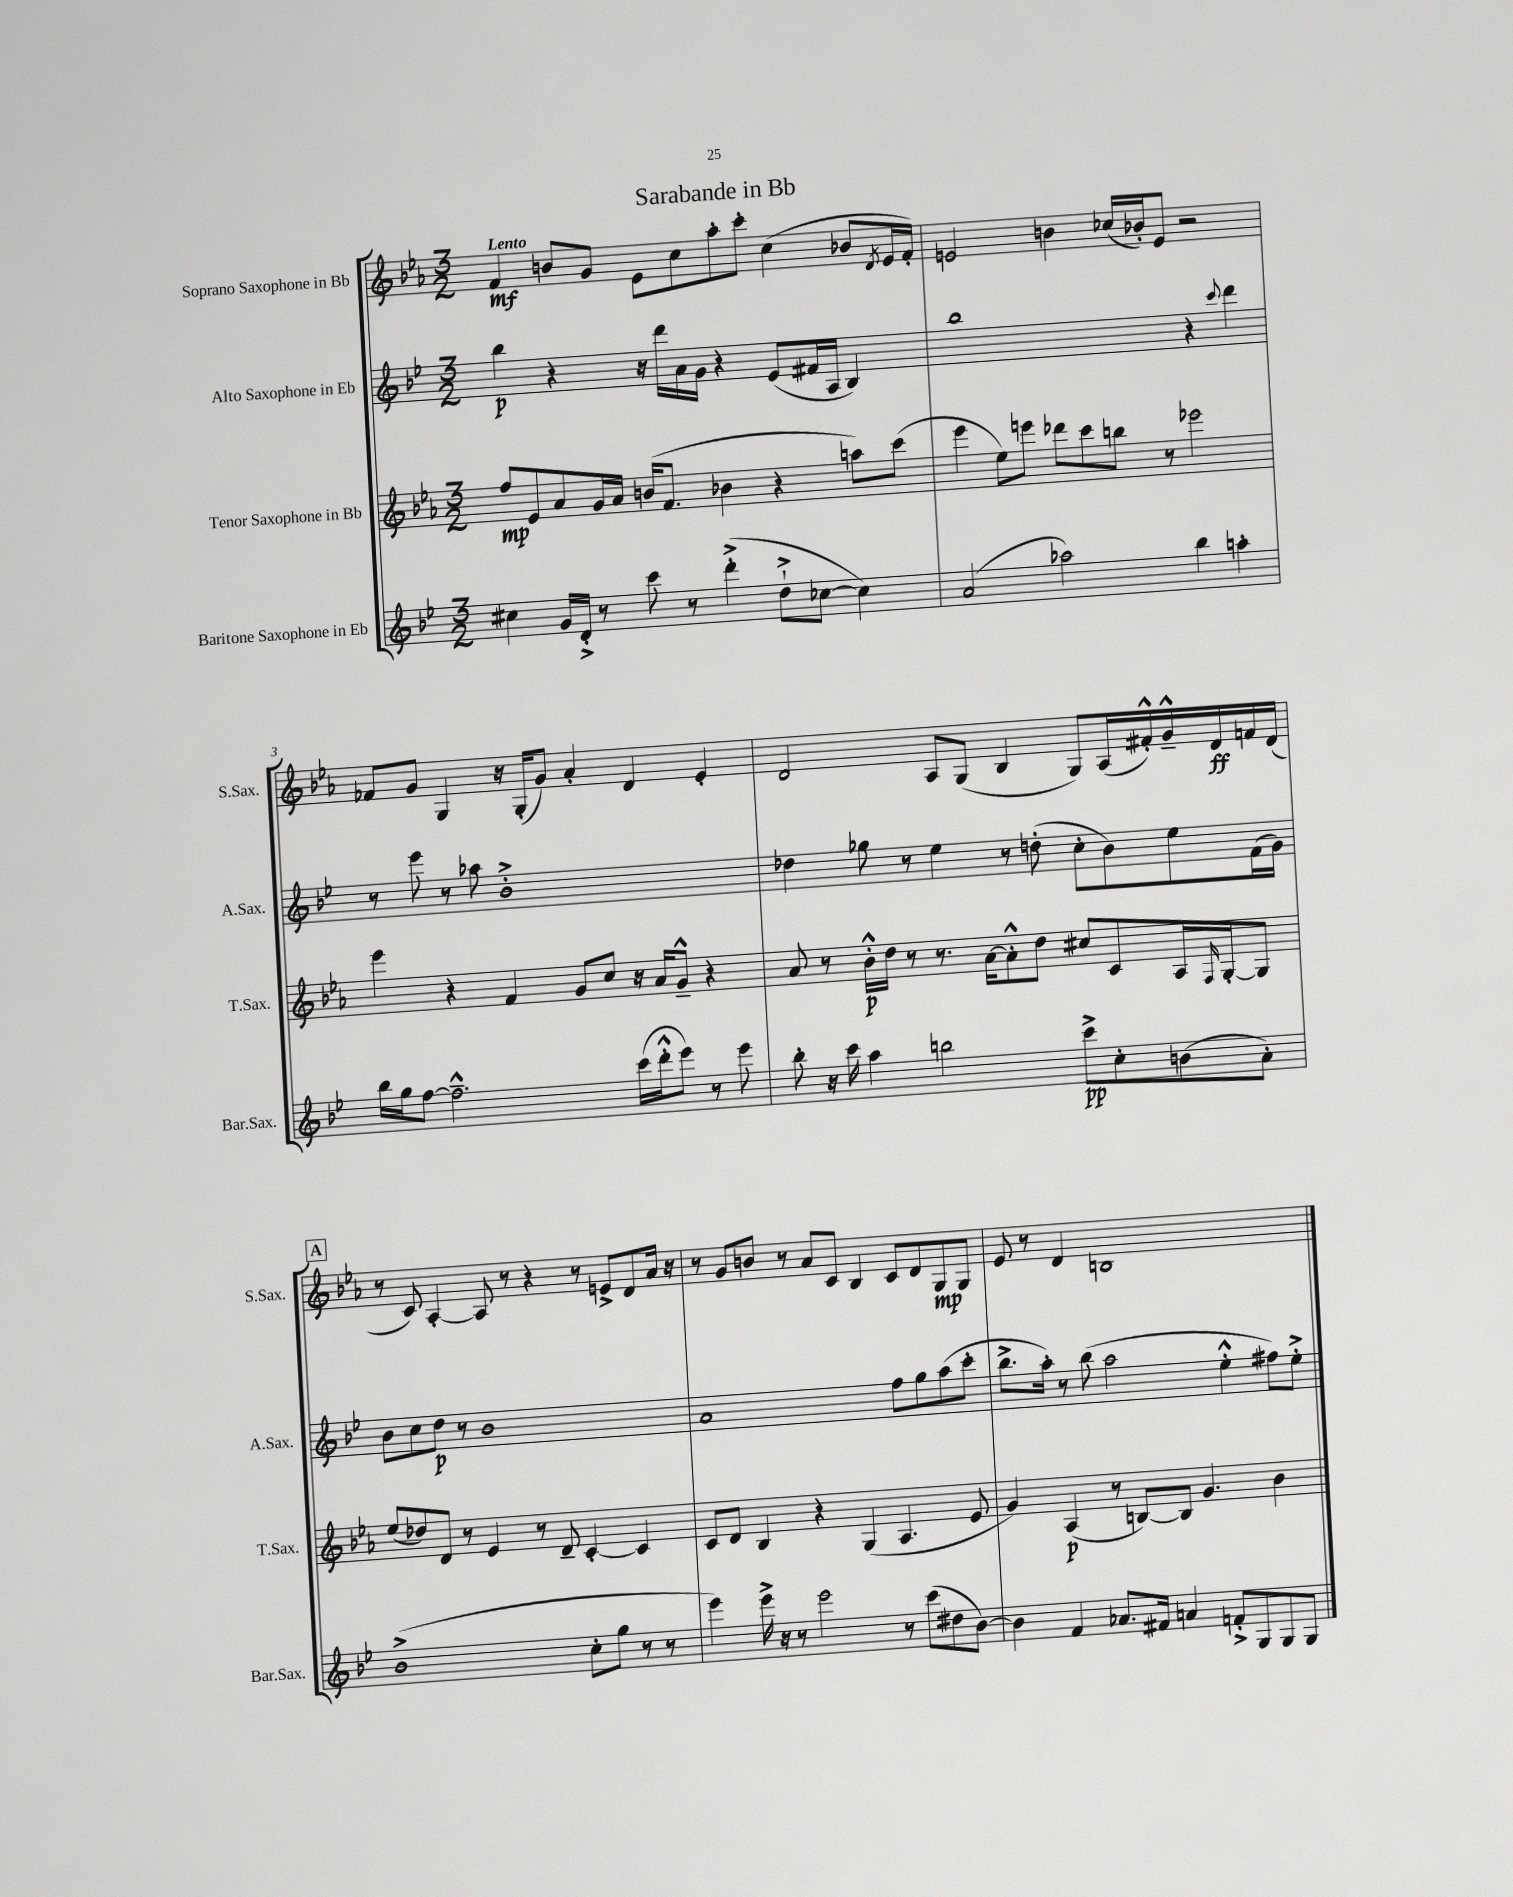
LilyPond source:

\header { title = "Sarabande in Bb" }
<<
\new StaffGroup <<
\new Staff = "s0" \with { instrumentName = "Soprano Saxophone in Bb" shortInstrumentName = "S.Sax." } {
    \clef treble \key ees \major \numericTimeSignature \time 3/2 \tempo "Lento"
    f'4\mf b'8 g'8 ees'8 c''8 aes''8-. c'''8-. c''4( bes'8 \acciaccatura { d'8 } ees'16 f'16-.) |
    e'2 b'4 ces''16( bes'16-.) e'8 r2 |
    fes'8 g'8 g4 r16 g16-.( g'8) aes'4-. d'4 ees'4-. |
    d'2 aes8 g8( bes4 g8) aes16( fis'16-.-^) g'16---^ d'16\ff f'16 d'16( |
    \mark \markup { \box "A" } r8 c'8) aes4~-. aes8 r8 r4 r8 e'8-> d'8 aes'16 r16 |
    r8 g'8 b'8 r8 aes'8 c'8 bes4 c'8 d'8 g8\mp g8 |
    ees'8 r8 d'4 b1 \bar "|." |
}
\new Staff = "s1" \with { instrumentName = "Alto Saxophone in Eb" shortInstrumentName = "A.Sax." } {
    \clef treble \key bes \major \numericTimeSignature \time 3/2
    bes''4\p r4 r16 d'''16 a'16 g'16 r4 ees'8( fis'16 a16 bes4) |
    bes''1 r4 \appoggiatura { c'''8 } d'''4 |
    r8 ees'''8 r8 aes''8 bes'1-.-> |
    des''4 ges''8 r8 ees''4 r8 d''8-.( c''8-. bes'8) ees''8 f'16( g'16) |
    \mark \markup { \box "A" } bes'8 c''8 d''8\p r8 bes'1 |
    a'1 f''8 g''8 a''8( c'''8-. |
    bes''8.-> a''16-.) r8 bes''8( a''2 ees''4-.-^ fis''8) ees''8-.-> \bar "|." |
}
\new Staff = "s2" \with { instrumentName = "Tenor Saxophone in Bb" shortInstrumentName = "T.Sax." } {
    \clef treble \key ees \major \numericTimeSignature \time 3/2
    f''8\mp ees'8 aes'8 g'16 aes'16 b'16( f'8. bes'4 r4 a''8) c'''8( |
    ees'''4 ees''8) e'''8 des'''8 c'''8 b''8 r8 ees'''2 |
    ees'''4 r4 f'4 g'8 c''8 r16 aes'16 g'8---^ r4 |
    aes'8 r8 bes'16-.-^\p d''16 r8 r8. aes'16~ aes'8-.-^ d''8 cis''8 c'8 aes16 \grace { f16 } g16~-. g8 |
    \mark \markup { \box "A" } ees''8( des''8) d'8 r8 ees'4 r8 d'8-- c'4~-. c'4 |
    c'8 d'8 bes4 r4 g4( aes4. ees'8 |
    g'4) aes4\p( r8 b8~) b8 g'4. bes'4 \bar "|." |
}
\new Staff = "s3" \with { instrumentName = "Baritone Saxophone in Eb" shortInstrumentName = "Bar.Sax." } {
    \clef treble \key bes \major \numericTimeSignature \time 3/2
    cis''4 g'16 d'16-.-> r8 c'''8 r8 d'''4-.->( d''8-!-> ces''8~ ces''4) |
    a'2( aes''2) bes''4 a''4-. |
    bes''16 g''16 f''8~ f''2.---^ c'''16( d'''16-.-^ ees'''8) r8 ees'''8 |
    bes''8-. r16 c'''16 a''4 b''2 c'''8->\pp c''8-. b'8( a'8-.) |
    \mark \markup { \box "A" } bes'1->( c''8-. g''8 r8 r8 |
    ees'''4) ees'''16-> r16 r8 ees'''2 r8 c'''8( dis''8 bes'8~) |
    bes'4 f'4 aes'8. fis'16 a'4 f'8-.-> g8 g8 g8 \bar "|." |
}
>>
>>
